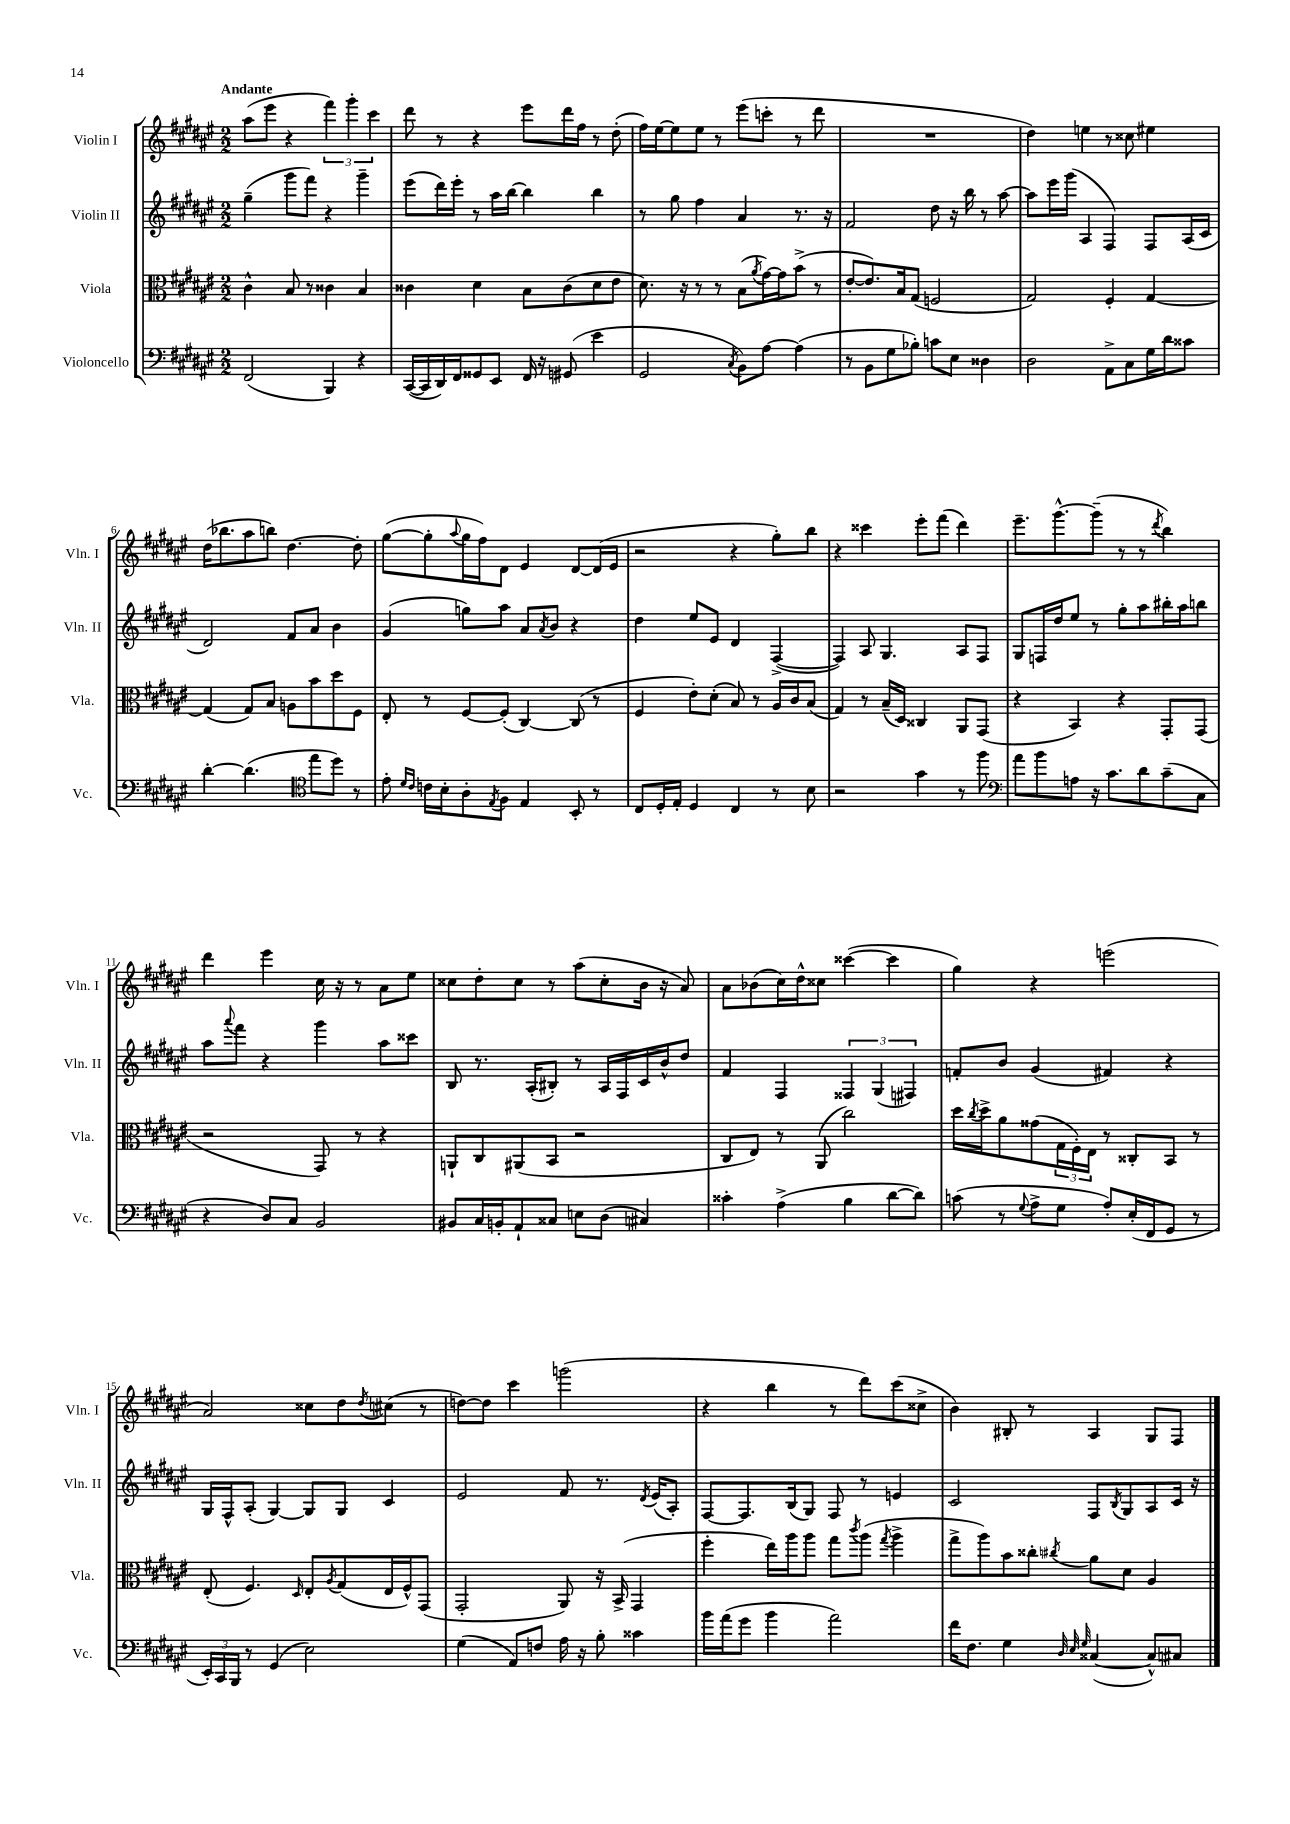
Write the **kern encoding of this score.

**kern	**kern	**kern	**kern
*part4	*part3	*part2	*part1
*staff4	*staff3	*staff2	*staff1
*I"Violoncello	*I"Viola	*I"Violin II	*I"Violin I
*I'Vc.	*I'Vla.	*I'Vln. II	*I'Vln. I
*clefF4	*clefC3	*clefG2	*clefG2
*k[f#c#g#d#a#e#]	*k[f#c#g#d#a#e#]	*k[f#c#g#d#a#e#]	*k[f#c#g#d#a#e#]
*M2/2	*M2/2	*M2/2	*M2/2
=1	=1	=1	=1
!	!	!	!LO:TX:a:B:t=Andante
(2FF#/	4c#^^\	(4gg#~\	(8aa#\L
.	.	.	8eee#\J
.	8B/	8ggg#\L	4r
.	8r	8fff#\J)	.
4BBB/)	4c##X\	4r	6fff#\)
.	.	.	6ggg#'\
4r	4B/	4ggg#~\	.
.	.	.	6ccc#\
=2	=2	=2	=2
([16CC#/LL	4c##X\	(8eee#\L	8ddd#\
16CC#/]	.	.	.
16DD#/)	.	16ddd#\L)	8r
16FF#/J	.	16eee#'\JJ	.
8GG##X/	4d#\	8r	4r
8EE#/J	.	16aa#\LL	.
.	.	[16bb\JJ	.
16FF#/	8B\L	4bb\]	8eee#\L
16r	.	.	.
(8GG#X/	(8c##\	.	16ddd#\L
.	.	.	16ff#\JJ
4e#\	8d#\	4bb\	8r
.	8e#\J	.	(8dd#'\
=3	=3	=3	=3
2GG#/	8.d#\)	8r	16ff#\LL)
.	.	.	[16ee#\J
.	.	8gg#\	8ee#\]
.	16r	.	.
.	8r	4ff#\	8ee#\J
.	8r	.	8r
8qC#/	.	.	.
8BB\L)	(8B\L	4a#/	(8eee#\L
.	8qa#/	.	.
[8A#\J	[16g#\L)	.	8cccn'\J
.	16g#\J]	.	.
(4A#\]	(8b^\J	8.r	8r
.	8r	.	8ddd#\
.	.	16r	.
=4	=4	=4	=4
8r	[8e#'/L	2f#/	1r
8BB\L	8.e#/])	.	.
8G#\	.	.	.
.	16B/k	.	.
8B-X'\J)	(8G#/J	.	.
8cn\L	2Fn/	8dd#\	.
8E#\J	.	16r	.
.	.	16bb\	.
4D##X\	.	8r	.
.	.	[8aa#\	.
=5	=5	=5	=5
2D#\	2G#/)	8aa#\L]	4dd#\)
.	.	16eee#\L	.
.	.	(16ggg#\JJ	.
.	.	4A#/	4een\
8AA#^\L	4F#'/	4F#/)	8r
8C#\	.	.	8cc##X\
16G#\L	[4G#/	8F#/L	4ee#X\
16d#\J	.	.	.
8c##X\J	.	(16A#/L	.
.	.	16c#/JJ	.
!!LO:LB:g=z
=6	=6	=6	=6
[4d#'\	(4G#/]	2d#/)	(16dd#\KL
.	.	.	8.bb-X\
(4.d#\]	8G#/L)	.	8aa#\
.	8B/J	.	8bbn\J)
.	8An\L	8f#/L	[4.dd#\
*clefC4	*	*	*
8ee#\L	8b\	8a#/J	.
8dd#\J)	8dd#\	4b\	.
8r	8F#\J	.	8dd#'\]
=7	=7	=7	=7
8e#'\	8E#'/	(4g#/	([8gg#\L
16qqd#/LL	.	.	.
16qqc#/JJ	.	.	.
16cn\LL	8r	.	8gg#'\]
16B'\J	.	.	.
.	.	.	8qqaa#/
8A#'\	[8F#/L	8ggn\L)	16gg#\L
.	.	.	16ff#\J)
8qE#/	.	.	.
8F#\J	(8F#'/J]	8aa#\J	8d#\J
4E#/	[4C#/)	8a#/L	4e#/
.	.	8qa#/	.
.	.	8b/J	.
8BB'/	(8C#/]	4r	[8d#/L
8r	8r	.	(16d#/L]
.	.	.	16e#/JJ
=8	=8	=8	=8
8C#/L	4F#/	4dd#\	2r
16D#'/L	.	.	.
16E#'/JJ	.	.	.
4D#/	8e#'\L)	8ee#/L	.
.	(8d#'\J	8e#/J	.
4C#/	8B/)	4d#/	4r
.	8r	.	.
8r	16A#/LL	([4F#^/	8gg#'\L)
.	16c#/J	.	.
8B\	(8B/J	.	8bb\J
=9	=9	=9	=9
2r	4G#/)	4F#/])	4r
.	8r	8A#/	4ccc##X\
.	(16B~/LL	4.G#/	.
.	16D#/JJ)	.	.
4g#\	4C##X/	.	8eee#'\L
.	.	.	(8fff#\J
8r	8AA#/L	8A#/L	4ddd#\)
8ff#\	(8GG#/J	8F#/J	.
=10	=10	=10	=10
*clefF4	*	*	*
8a#\L	4r	8G#/L	8.eee#~\L
8b\	.	16Fn/L	.
.	.	16dd#/J	[8.ggg#^^\
8An\J	4BB/)	8ee#/J	.
16r	.	8r	(8ggg#~\J]
8.c#\L	.	.	.
.	4r	8gg#'\L	8r
8d#\	.	8aa#\	8r
.	.	.	8qddd#/
(8c#~\	8GG#'/L	16bb#X'\L	4bb\)
.	.	16aa#\J	.
8C#\J	(8GG#/J	8bbn\J	.
!!LO:LB:g=z
=11	=11	=11	=11
4r	2r	8aa#\L	4ddd#\
.	.	8qqaaa#/	.
.	.	8fff#\J	.
8D#/L)	.	4r	4eee#\
8C#/J	.	.	.
2BB/	8GG#/)	4ggg#\	16cc#\
.	.	.	16r
.	8r	.	8r
.	4r	8aa#\L	8a#\L
.	.	8ccc##X\J	8ee#\J
=12	=12	=12	=12
8BB#X/L	8AAn`/L	8B/	8cc##X\L
16C#/L	8C#/	8.r	8dd#'\
16BBn'/J	.	.	.
8AA#`/	(8AA#X/	.	8cc##\J
.	.	(16A#'/KL	.
8C##X/J	8BB/J	8B#X'/J)	8r
8En\L	2r	8r	(8aa#\L
(8D#\J	.	16A#/LL	8cc##'\
.	.	16F#/	.
4C#X/)	.	16c#/	16b\Jk
.	.	16b^^/J	16r
.	.	8dd#/J	8a#/)
=13	=13	=13	=13
4c##X'\	8C#/L	4f#/	8a#\L
.	8E#/J)	.	(8b-X\
(4A#^\	8r	4F#/	16cc#\L)
.	.	.	16dd#^^\J
.	(8AA#/	.	8cc##X\J
4B\	2cc#\)	6F##X/	([4ccc##X\
.	.	(6G#/	.
[8d#\L	.	.	4ccc##\]
.	.	6F#X/)	.
8d#\J])	.	.	.
=14	=14	=14	=14
(8cn\	16dd#\LL	8fn'/L	4gg#\)
.	8qcc#/	.	.
.	16dd#^\J	.	.
8r	8a#\	8b/J	.
8qqG#/	.	.	.
8A#^\L	(8g##X\	(4g#/	4r
8G#\J	24G#\L	.	.
.	24F#'\)	.	.
.	24E#\JJ	.	.
8A#'/L)	8r	4f#X/)	(2eeen\
(16E#'/L	8C##X'/L	.	.
16FF#/J	.	.	.
8GG#/J	8BB/J	4r	.
8r	8r	.	.
!!LO:LB:g=z
=15	=15	=15	=15
24EE#'/LL)	(8E#'/	16G#/LL	2a#/)
24CC#/	.	.	.
.	.	16F#^^/J	.
24BBB/JJ	.	.	.
8r	4.F#/)	(8A#'/J	.
(4GG#/	.	[4G#/)	.
.	16qqD#/	.	.
2E#\)	8E#'/L	8G#/L]	8cc##X\L
.	8qA#/	.	.
.	(8G#/	8G#/J	8dd#\
.	.	.	8qdd#/
.	16E#/L	4c#/	(8cc#X\J
.	16F#^^/J)	.	.
.	(8GG#/J	.	8r
=16	=16	=16	=16
(4G#\	2GG#'/	2e#/	[8ddn\L)
.	.	.	8dd\J]
8AA#/L)	.	.	4ccc#\
8Fn/J	.	.	.
16A#\	8AA#/)	8f#/	(2gggn\
16r	.	.	.
8B'\	16r	8.r	.
.	(16BB^/	.	.
4c##X\	4GG#/	.	.
.	.	8qd#/	.
.	.	(16e#/KL	.
.	.	8A#'/J)	.
=17	=17	=17	=17
16b\LL	4ff#'\	[8F#/L	4r
(16a#\J	.	.	.
8g#\J	.	8.F#/]	.
4b\	16ee#\LL)	.	4bb\
.	16aa#\J	(16B/k	.
.	8aa#\J	8G#/J)	.
2a#\)	8gg#\L	8F#/	8r
.	8qccc#/	.	.
.	(8aa#\J	8r	8ddd#\L)
.	8qgg#/	.	.
.	4aa#^\	4en/	(8ccc#\
.	.	.	8cc##X^\J
=18	=18	=18	=18
16f#\KL	8gg#^\L	2c#/	4b\)
8.F#\J	.	.	.
.	8aa#\)	.	.
4G#\	8b\	.	8B#X'/
.	8cc##X'\J	.	8r
32qqD#/	.	.	.
32qqE#/	.	.	.
32qqG#/	8qcc#X/	.	.
([4C##X/	8a#\L	8F#/L	4A#/
.	.	8qB/	.
.	8d#\J	8G#/	.
8C##^^/L])	4A#/	8A#/	8G#/L
8C#X/J	.	16c#/Jk	8F#/J
.	.	16r	.
==	==	==	==
*-	*-	*-	*-
